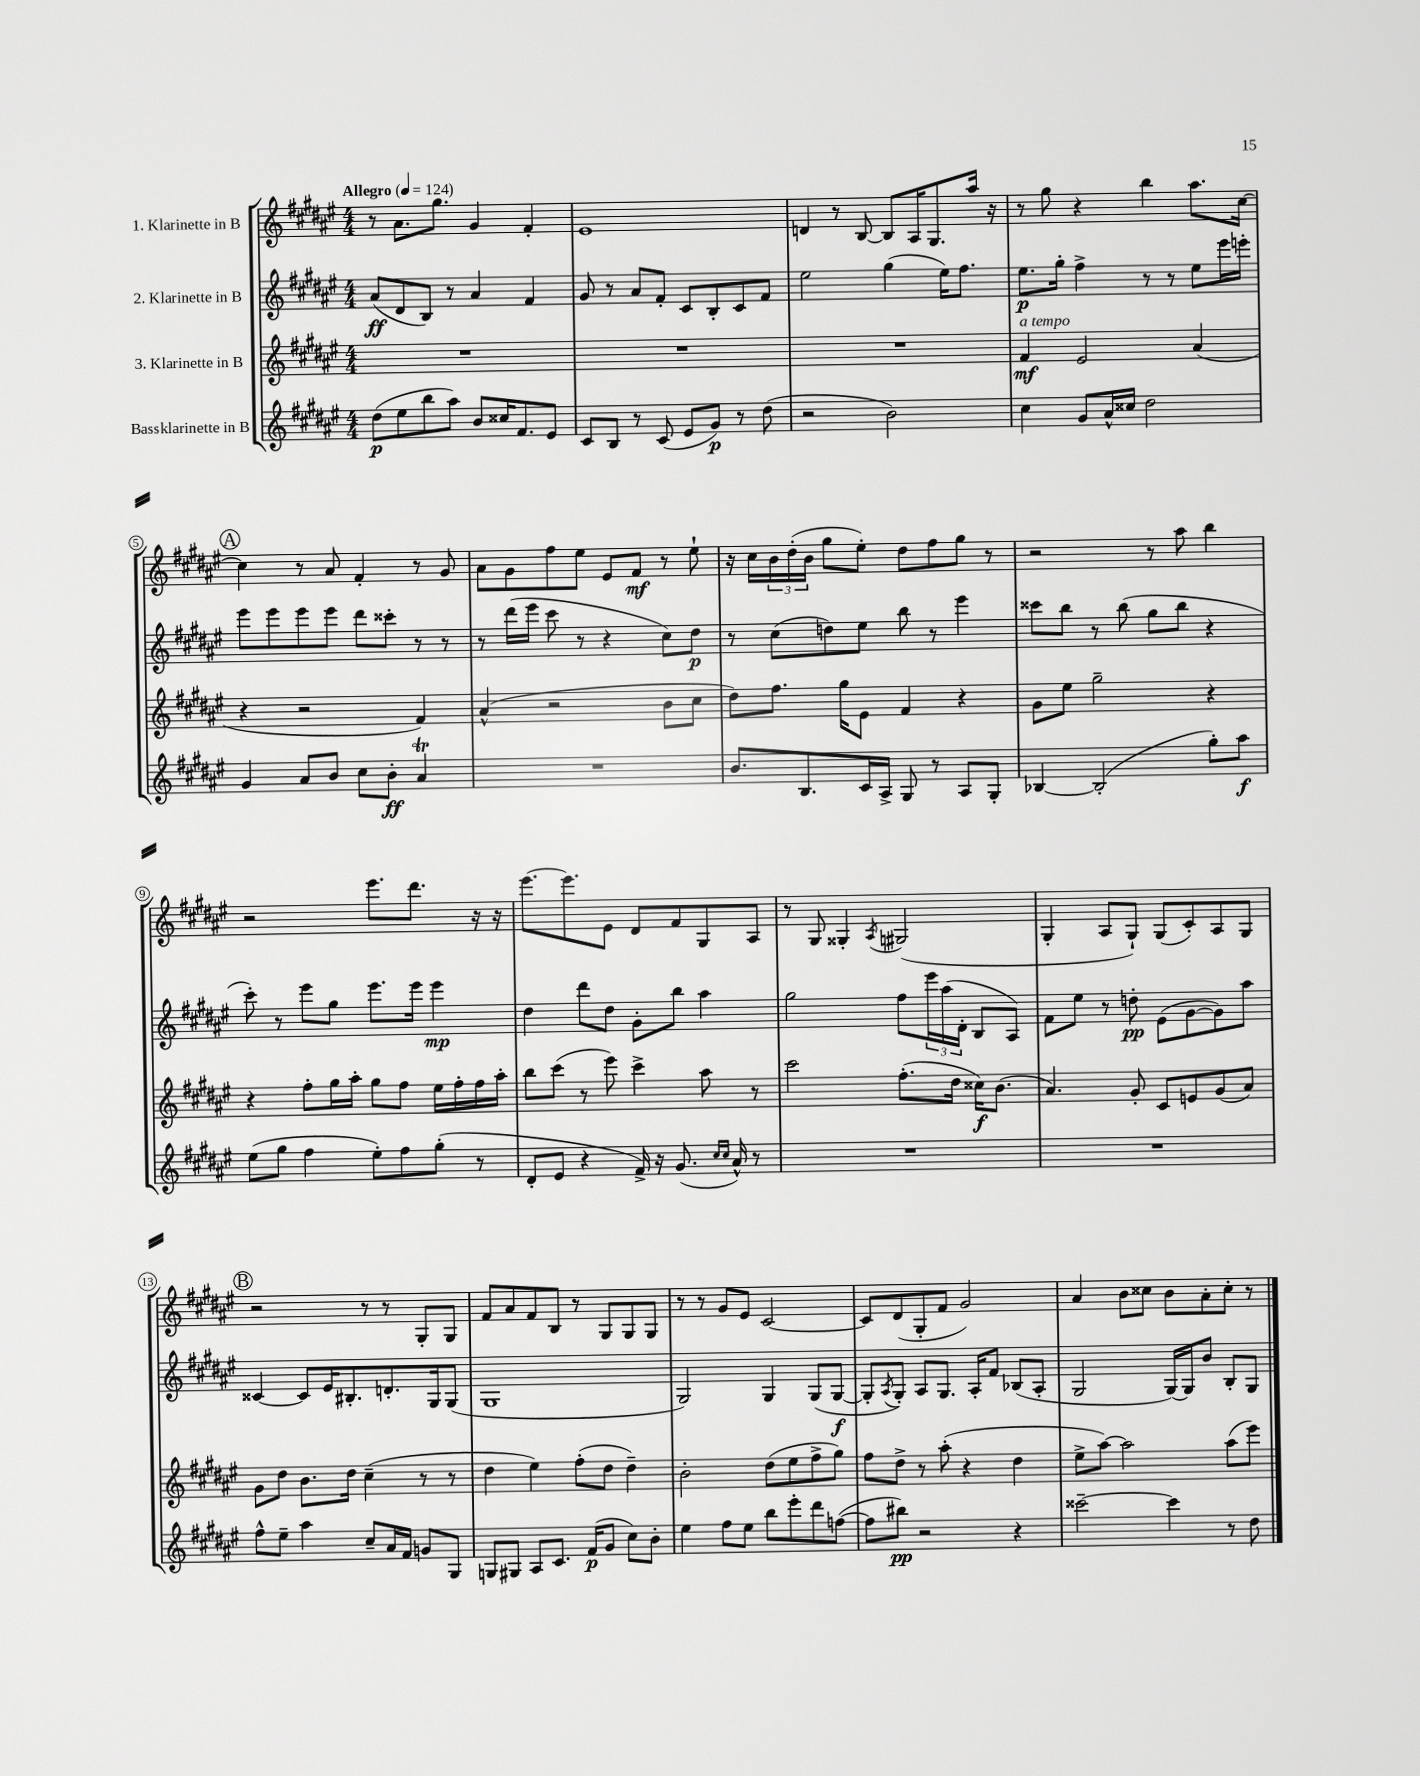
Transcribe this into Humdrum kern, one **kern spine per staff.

**kern	**dynam	**kern	**dynam	**kern	**dynam	**kern	**dynam
*part4	*part4	*part3	*part3	*part2	*part2	*part1	*part1
*staff4	*staff4	*staff3	*staff3	*staff2	*staff2	*staff1	*staff1
*I"Bassklarinette in B	*	*I"3. Klarinette in B	*	*I"2. Klarinette in B	*	*I"1. Klarinette in B	*
*clefG2	*	*clefG2	*	*clefG2	*	*clefG2	*
*k[f#c#g#d#a#e#]	*	*k[f#c#g#d#a#e#]	*	*k[f#c#g#d#a#e#]	*	*k[f#c#g#d#a#e#]	*
*M4/4	*	*M4/4	*	*M4/4	*	*M4/4	*
*MM124	*	*MM124	*	*MM124	*	*MM124	*
=1	=1	=1	=1	=1	=1	=1	=1
!	!	!	!	!	!	!LO:TX:a:B:t=Allegro	!
(8dd#\L	p	1r	.	(8a#/L	ff	8r	.
8ee#\	.	.	.	8d#/	.	8.a#\L	.
8bb\	.	.	.	8B/J)	.	.	.
.	.	.	.	.	.	8.gg#\J	.
8aa#\J)	.	.	.	8r	.	.	.
8b/L	.	.	.	4a#/	.	4g#/	.
16cc##X/K	.	.	.	.	.	.	.
8.f#/	.	.	.	.	.	.	.
.	.	.	.	4f#/	.	4f#'/	.
8e#/J	.	.	.	.	.	.	.
=2	=2	=2	=2	=2	=2	=2	=2
8c#/L	.	1r	.	8g#/	.	1e#	.
8B/J	.	.	.	8r	.	.	.
8r	.	.	.	8a#/L	.	.	.
(8c#/	.	.	.	8f#'/J	.	.	.
8e#/L	.	.	.	8c#/L	.	.	.
8g#/J)	p	.	.	8B'/	.	.	.
8r	.	.	.	8c#/	.	.	.
(8dd#\	.	.	.	8f#/J	.	.	.
=3	=3	=3	=3	=3	=3	=3	=3
2r	.	1r	.	2ee#\	.	4dn/	.
.	.	.	.	.	.	8r	.
.	.	.	.	.	.	[8B/	.
2b\)	.	.	.	(4gg#\	.	8B/L]	.
.	.	.	.	.	.	16A#/K	.
.	.	.	.	.	.	8.G#/	.
.	.	.	.	16ee#\KL)	.	.	.
.	.	.	.	8.ff#\J	.	.	.
.	.	.	.	.	.	16aa#/Jk	.
.	.	.	.	.	.	16r	.
=4	=4	=4	=4	=4	=4	=4	=4
!	!	!LO:TX:a:i:t=a tempo	!	!	!	!	!
4cc#\	.	4f#/	mf	8.ee#\L	p	8r	.
.	.	.	.	.	.	8gg#\	.
.	.	.	.	16gg#'\Jk	.	.	.
8g#/L	.	2e#/	.	4ff#^\	.	4r	.
16a#^^/L	.	.	.	.	.	.	.
16cc##X/JJ	.	.	.	.	.	.	.
2dd#\	.	.	.	8r	.	4bb\	.
.	.	.	.	8r	.	.	.
.	.	(4a#/	.	8ee#\L	.	8.aa#\L	.
.	.	.	.	16eee#\L	.	.	.
.	.	.	.	16eeen'\JJ	.	[16cc#\Jk	.
!!LO:LB:g=z
!!LO:REH:place=s1:t=A
=5	=5	=5	=5	=5	=5	=5	=5
4g#/	.	4r	.	8eee#\L	.	4cc#\]	.
.	.	.	.	8eee#\	.	.	.
8a#/L	.	2r	.	8eee#\	.	8r	.
8b/J	.	.	.	8eee#\J	.	8a#/	.
8cc#\L	.	.	.	8ddd#\L	.	4f#'/	.
8b'\J	ff	.	.	8ccc##X'\J	.	.	.
4a#t/	.	4f#/)	.	8r	.	8r	.
.	.	.	.	8r	.	8g#/	.
=6	=6	=6	=6	=6	=6	=6	=6
1r	.	(4a#^^/	.	8r	.	8a#\L	.
.	.	.	.	(16ddd#\LL	.	8g#\	.
.	.	.	.	16eee#\JJ	.	.	.
.	.	2r	.	8ccc#\	.	8ff#\	.
.	.	.	.	8r	.	8ee#\J	.
.	.	.	.	4r	.	8e#/L	.
.	.	.	.	.	.	8f#/J	mf
.	.	8b\L	.	8cc#\L)	.	8r	.
.	.	8cc#\J	.	8dd#\J	p	8ee#`\	.
=7	=7	=7	=7	=7	=7	=7	=7
8.b/L	.	8dd#\L)	.	8r	.	16r	.
.	.	.	.	.	.	16cc#\LL	.
.	.	8.ff#\J	.	(8cc#\L	.	24b\	.
.	.	.	.	.	.	(24dd#'\	.
8.B/	.	.	.	.	.	.	.
.	.	.	.	.	.	24b\JJ	.
.	.	.	.	8ddn\)	.	8gg#\L	.
.	.	16gg#\KL	.	.	.	.	.
16c#/L	.	8e#\J	.	8ee#\J	.	8ee#'\J)	.
16A#^/JJ	.	.	.	.	.	.	.
8G#/	.	4f#/	.	8bb\	.	8dd#\L	.
8r	.	.	.	8r	.	8ff#\	.
8A#/L	.	4r	.	4eee#\	.	8gg#\J	.
8G#'/J	.	.	.	.	.	8r	.
=8	=8	=8	=8	=8	=8	=8	=8
[4B-X/	.	8g#\L	.	8ccc##X\L	.	2r	.
.	.	8ee#\J	.	8bb\J	.	.	.
(2B-'/]	.	2gg#~\	.	8r	.	.	.
.	.	.	.	(8bb\	.	.	.
.	.	.	.	8gg#\L	.	8r	.
.	.	.	.	8bb\J	.	8aa#\	.
8gg#'\L)	.	4r	.	4r	.	4bb\	.
8aa#\J	f	.	.	.	.	.	.
!!LO:LB:g=z
=9	=9	=9	=9	=9	=9	=9	=9
(8ee#\L	.	4r	.	8ccc#'\)	.	2r	.
8gg#\J	.	.	.	8r	.	.	.
4ff#\	.	8ff#'\L	.	8eee#\L	.	.	.
.	.	16gg#\L	.	8gg#\J	.	.	.
.	.	16aa#'\JJ	.	.	.	.	.
8ee#'\L)	.	8gg#\L	.	8.eee#\L	.	8.eee#\L	.
8ff#\	.	8ff#\J	.	.	.	.	.
.	.	.	.	16eee#\Jk	.	8.ddd#\J	.
(8gg#'\J	.	16ee#\LL	.	4eee#\	mp	.	.
.	.	16ff#'\	.	.	.	.	.
8r	.	16ff#\	.	.	.	16r	.
.	.	16aa#'\JJ	.	.	.	16r	.
=10	=10	=10	=10	=10	=10	=10	=10
8d#'/L	.	8bb\L	.	4dd#\	.	[8.eee#\L	.
8e#/J	.	(8ccc#\J	.	.	.	.	.
.	.	.	.	.	.	8.eee#\]	.
4r	.	8r	.	8ddd#\L	.	.	.
.	.	8eee#\)	.	8dd#\J	.	8e#\J	.
16f#^/)	.	4ccc#^\	.	8g#'\L	.	8d#/L	.
16r	.	.	.	.	.	.	.
(8.g#/	.	.	.	8bb\J	.	8f#/	.
.	.	8aa#\	.	4aa#\	.	8G#/	.
16qqcc#/LL	.	.	.	.	.	.	.
16qqcc#/JJ	.	.	.	.	.	.	.
16a#^^/)	.	.	.	.	.	.	.
8r	.	8r	.	.	.	8A#/J	.
=11	=11	=11	=11	=11	=11	=11	=11
1r	.	2ccc#\	.	2gg#\	.	8r	.
.	.	.	.	.	.	8G#/	.
.	.	.	.	.	.	4G##X'/	.
.	.	.	.	.	.	8qA#/	.
.	.	(8.ff#'\L	.	8ff#\L	.	(2G#X/	.
.	.	.	.	24eee#\L	.	.	.
.	.	.	.	(24aa#\	.	.	.
.	.	16dd#\Jk	.	.	.	.	.
.	.	.	.	24d#'\JJ	.	.	.
.	.	16cc##X\KL)	f	8B/L	.	.	.
.	.	(8.b\J	.	.	.	.	.
.	.	.	.	8A#/J)	.	.	.
=12	=12	=12	=12	=12	=12	=12	=12
1r	.	4.a#/)	.	8f#\L	.	4G#'/	.
.	.	.	.	8ee#\J	.	.	.
.	.	.	.	8r	.	8A#/L	.
.	.	8g#'/	.	8ddn'\	pp	8G#`/J)	.
.	.	8c#/L	.	(8e#\L	.	(8G#/L	.
.	.	8en/	.	[8g#\	.	8c#'/)	.
.	.	(8g#/	.	8g#\])	.	8A#/	.
.	.	8a#/J)	.	8aa#\J	.	8G#/J	.
!!LO:LB:g=z
!!LO:REH:place=s1:t=B
=13	=13	=13	=13	=13	=13	=13	=13
8ff#^^\L	.	8g#\L	.	[4c##X/	.	2r	.
8ee#~\J	.	8dd#\J	.	.	.	.	.
4aa#\	.	8.b\L	.	8c##/L]	.	.	.
.	.	.	.	16e#/K	.	.	.
.	.	16dd#\Jk	.	8.B#X'/	.	.	.
8cc#~/L	.	(4cc#~\	.	.	.	8r	.
16a#/L	.	.	.	8.dn'/	.	8r	.
16f#/JJ	.	.	.	.	.	.	.
8gn/L	.	8r	.	.	.	8G#'/L	.
.	.	.	.	16G#/k	.	.	.
8G#/J	.	8r	.	(8G#/J	.	8G#/J	.
=14	=14	=14	=14	=14	=14	=14	=14
8Gn/L	.	4dd#\	.	1G#	.	8f#/L	.
8G#X/J	.	.	.	.	.	8a#/	.
8A#/L	.	4ee#\)	.	.	.	8f#/	.
8.c#/J	.	.	.	.	.	8B/J	.
.	.	(8ff#'\L	.	.	.	8r	.
(16f#/KL	p	.	.	.	.	.	.
8g#/J	.	8dd#\J	.	.	.	8G#/L	.
8cc#\L)	.	4dd#~\)	.	.	.	8G#/	.
8b'\J	.	.	.	.	.	8G#/J	.
=15	=15	=15	=15	=15	=15	=15	=15
4ee#\	.	2b'\	.	2G#/)	.	8r	.
.	.	.	.	.	.	8r	.
8ff#\L	.	.	.	.	.	8g#/L	.
8ee#\J	.	.	.	.	.	8e#/J	.
8bb\L	.	(8dd#\L	.	4G#/	.	[2c#/	.
8eee#'\	.	8ee#\	.	.	.	.	.
8ddd#\	.	8ff#^\	.	(8G#/L	.	.	.
([8ffn\J	.	8gg#\J)	.	[8G#/J	f	.	.
=16	=16	=16	=16	=16	=16	=16	=16
8ff\L]	.	8ff#\L	.	8G#'/L]	.	8c#/L]	.
.	.	.	.	8qA#/	.	.	.
8bb#X\J)	pp	8dd#^\J	.	8G#'/J)	.	(8d#/	.
2r	.	8r	.	8A#/L	.	8G#'/	.
.	.	(8aa#'\	.	8.G#/J	.	8f#/J	.
.	.	4r	.	.	.	2g#/)	.
.	.	.	.	16A#'/KL	.	.	.
.	.	.	.	8f#/J	.	.	.
4r	.	4dd#\	.	(8B-X/L	.	.	.
.	.	.	.	8A#'/J	.	.	.
=17	=17	=17	=17	=17	=17	=17	=17
[2ccc##X~\	.	8ee#^\L	.	2G#/	.	4a#/	.
.	.	[8aa#\J)	.	.	.	.	.
.	.	2aa#\]	.	.	.	8b\L	.
.	.	.	.	.	.	8cc##X\J	.
4ccc##\]	.	.	.	[16G#/LL)	.	8b\L	.
.	.	.	.	16G#/J]	.	.	.
.	.	.	.	8b/J	.	8a#'\	.
8r	.	(8aa#\L	.	8B'/L	.	8cc##'\J	.
8dd#\	.	8eee#\J)	.	8G#/J	.	8r	.
==	==	==	==	==	==	==	==
*-	*-	*-	*-	*-	*-	*-	*-
